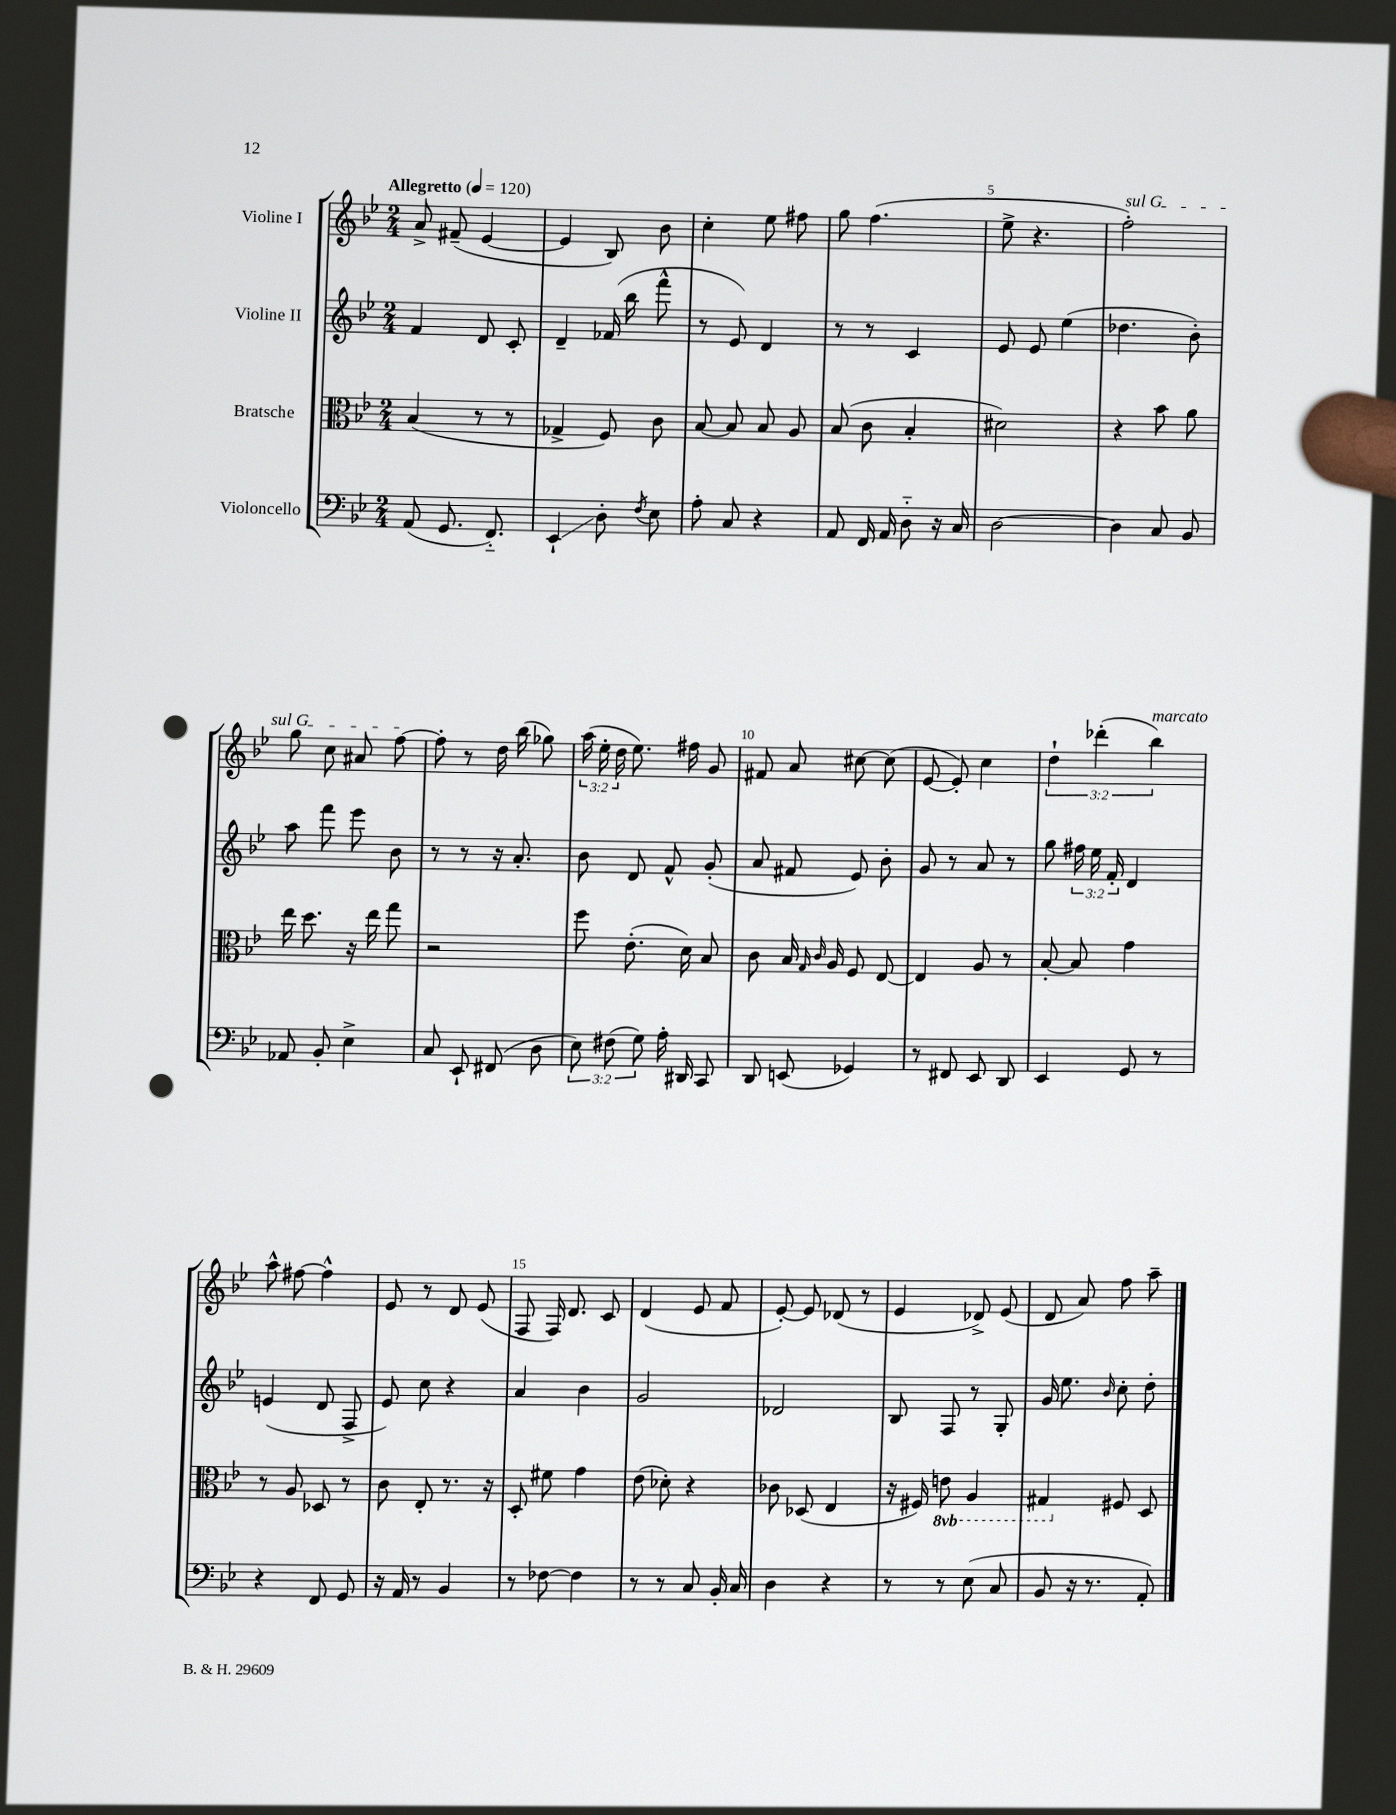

**kern	**kern	**kern	**kern
*staff4	*staff3	*staff2	*staff1
*clefF4	*clefC3	*clefG2	*clefG2
*k[b-e-]	*k[b-e-]	*k[b-e-]	*k[b-e-]
*M2/4	*M2/4	*M2/4	*M2/4
*MM120	*MM120	*MM120	*MM120
(8AA/	(4B-/	4f/	8a^/
8.GG/	.	.	(8f#~/
.	8r	8d/	[4e-/
8.FF'~/)	.	.	.
.	8r	8c'/	.
=	=	=	=
4EE-`/	4G-^/	4d~/	4e-/]
8D'\	8F/)	(16f-/	8B-/)
.	.	16bb-\	.
8qF/	.	.	.
8E-\	8c\	8fff^^\	8b-\
=	=	=	=
8A'\	[8B-/	8r	4cc'\
8C/	8B-/]	8e-/)	.
4r	8B-/	4d/	8ee-\
.	8A/	.	8ff#\
=	=	=	=
8AA/	(8B-/	8r	8gg\
16FF/	8c\	8r	(4.ff\
16AA/	.	.	.
8D'~\	4B-'/	4c/	.
16r	.	.	.
16C/	.	.	.
=	=	=	=
[2D\	2d#\)	8e-/	8ee-^\
.	.	8e-/	4.r
.	.	(4ee-\	.
=	=	=	=
4D\]	4r	4.dd-\	2ff'\)
8C/	8b-\	.	.
8BB-/	8a\	8b-'\)	.
=	=	=	=
8AA-/	16ee-\	8aa\	8gg\
.	8.dd\	.	.
8BB-'/	.	8fff\	8cc\
4E-^\	16r	8eee-\	8a#/
.	16ee-\	.	.
.	8gg\	8b-\	[8ff\
=	=	=	=
8C/	2r	8r	8ff'\]
8EE-`/	.	8r	8r
(8FF#/	.	16r	16dd\
.	.	8.a'/	(16bb-\
8D\	.	.	8gg-\)
=	=	=	=
12E-\)	8ff\	8b-\	(24aa\
.	.	.	24ee-'\
(12F#\	.	.	24dd\
.	(8.e-'\	8d/	8.ee-\)
12G\)	.	.	.
16A'\	.	8f^^/	.
16DD#/	16d\)	.	16ff#\
8CC/	8B-/	(8g'/	8g/
=	=	=	=
8DD/	8c\	8a/	8f#/
(8EE/	16B-/	8f#/	8a/
.	16qqG/	.	.
.	16qqc/	.	.
.	16A/	.	.
4GG-/)	8F/	8e-/)	[8cc#\
.	[8E-/	8b-'\	(8cc#\]
=	=	=	=
8r	4E-/]	8g/	[8e-/
8FF#/	.	8r	8e-'/])
8EE-/	8A/	8a/	4cc\
8DD/	8r	8r	.
=	=	=	=
4EE-/	[8B-'/	8gg\	6dd`\
.	8B-/]	24ff#\	.
.	.	24ee-\	(6ddd-'\
.	.	24f'/	.
8GG/	4g\	4d/	.
.	.	.	6bb-\)
8r	.	.	.
=	=	=	=
4r	8r	(4e/	8aa^^\
.	8A/	.	[8ff#\
8FF/	8D-/	8d/	4ff#^^\]
8GG/	8r	8F^/	.
=	=	=	=
16r	8c\	8e-/)	8e-/
16AA/	.	.	.
8r	8E-'/	8cc\	8r
4BB-/	8.r	4r	8d/
.	.	.	(8e-/
.	16r	.	.
=	=	=	=
8r	8D'/	4a/	8F/
[8F-\	8f#\	.	16F/)
.	.	.	8.d/
4F-\]	4g\	4b-\	.
.	.	.	8c/
=	=	=	=
8r	(8e-\	2g/	(4d/
8r	8d-'\)	.	.
8C/	4r	.	8e-/
16BB-'/	.	.	8f/
16C/	.	.	.
=	=	=	=
4D\	8c-\	2d-/	[8e-'/)
.	(8D-/	.	8e-/]
4r	4E-/	.	(8d-/
.	.	.	8r
=	=	=	=
8r	16r	8B-/	4e-/
.	16F#/)	.	.
8r	8E\	8F/	.
(8E-\	4AA/	8r	8d-^/)
8C/	.	8G'/	(8e-/
=	=	=	=
8BB-/	4GG#/	16g/	8d/
.	.	8.ee-\	.
16r	.	.	8a/)
8.r	.	.	.
.	.	16qqb-/	.
.	8F#/	8cc'\	8ff\
8AA'/)	8D/	8dd'\	8aa~\
==	==	==	==
*-	*-	*-	*-
